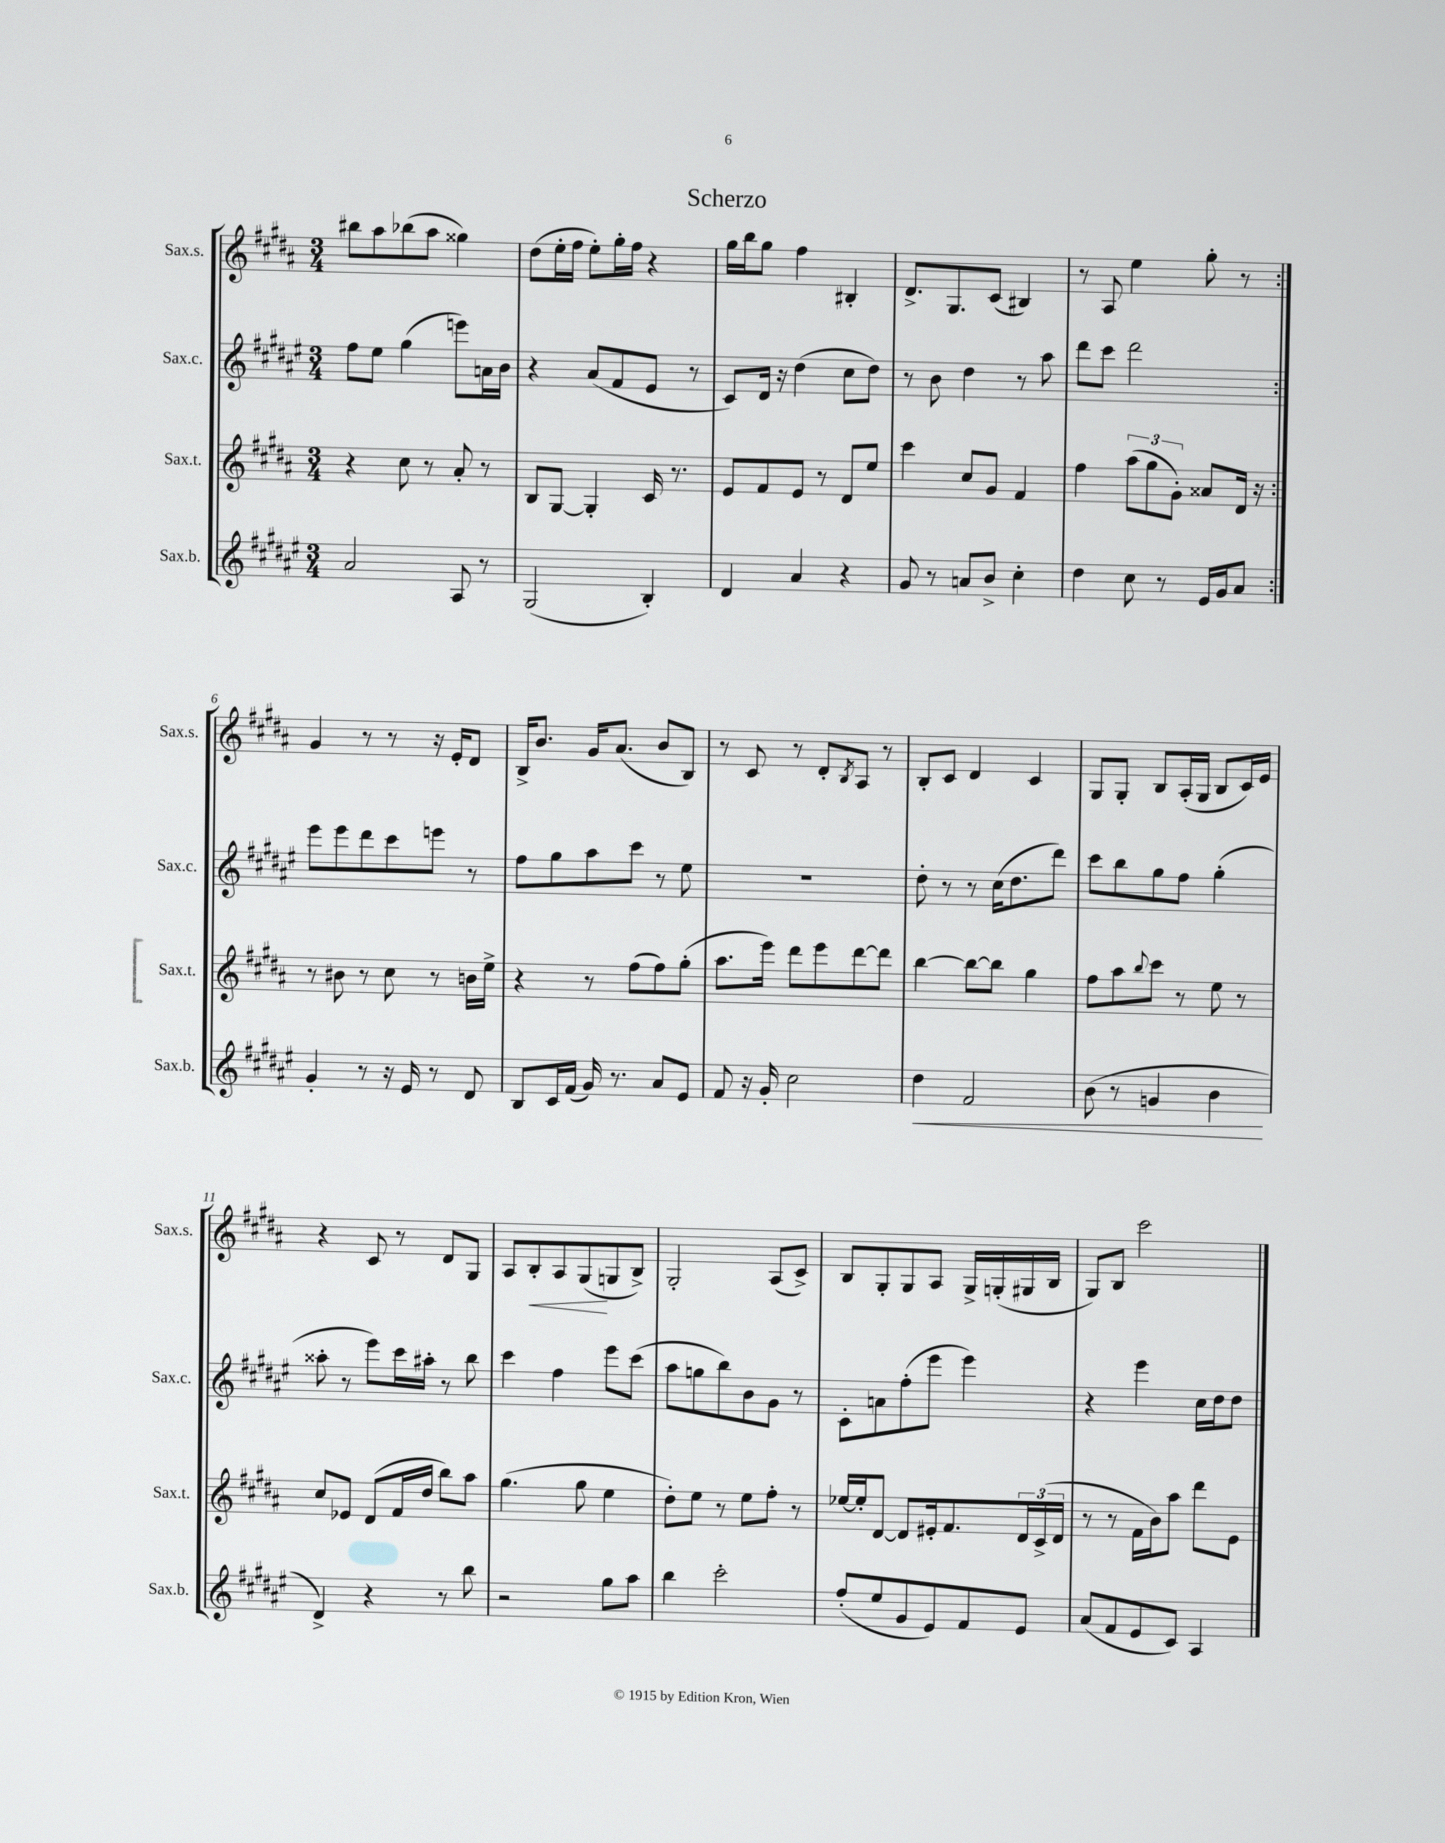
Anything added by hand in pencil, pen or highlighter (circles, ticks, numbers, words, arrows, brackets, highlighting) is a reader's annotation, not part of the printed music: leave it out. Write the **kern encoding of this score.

**kern	**dynam	**kern	**kern	**kern	**dynam
*part4	*part4	*part3	*part2	*part1	*part1
*staff4	*staff4	*staff3	*staff2	*staff1	*staff1
*I"Sax.b.	*	*I"Sax.t.	*I"Sax.c.	*I"Sax.s.	*
*I'Sax.b.	*	*I'Sax.t.	*I'Sax.c.	*I'Sax.s.	*
*clefG2	*	*clefG2	*clefG2	*clefG2	*
*k[f#c#g#d#a#e#]	*	*k[f#c#g#d#a#]	*k[f#c#g#d#a#e#]	*k[f#c#g#d#a#]	*
*M3/4	*	*M3/4	*M3/4	*M3/4	*
=1	=1	=1	=1	=1	=1
2a#/	.	4r	8ff#\L	8bb#X\L	.
.	.	.	8ee#\J	8aa#\	.
.	.	8cc#\	(4gg#\	(8bb-X\	.
.	.	8r	.	8aa#\J	.
8A#/	.	8a#'/	8eeen\L)	4gg##X\)	.
8r	.	8r	16an\L	.	.
.	.	.	16b\JJ	.	.
=2	=2	=2	=2	=2	=2
(2G#/	.	8B/L	4r	(8dd#\L	.
.	.	[8G#/J	.	16ee'\L	.
.	.	.	.	16ff#\JJ	.
.	.	4G#'/]	(8a#/L	8ee'\L)	.
.	.	.	8f#/	16gg#'\L	.
.	.	.	.	16ff#\JJ	.
4B'/)	.	16c#/	8e#/J	4r	.
.	.	8.r	.	.	.
.	.	.	8r	.	.
=3	=3	=3	=3	=3	=3
4d#/	.	8e/L	8c#/L)	16gg#\LL	.
.	.	.	.	16bb\J	.
.	.	8f#/	16d#/Jk	8gg#\J	.
.	.	.	16r	.	.
4a#/	.	8e/J	(4dd#\	4ff#\	.
.	.	8r	.	.	.
4r	.	8d#/L	8cc#\L	4B#X'/	.
.	.	8ee/J	8dd#\J)	.	.
=4	=4	=4	=4	=4	=4
8g#/	.	4ccc#\	8r	8.d#^/L	.
8r	.	.	8b\	.	.
.	.	.	.	8.G#/	.
8an/L	.	8cc#/L	4dd#\	.	.
8b^/J	.	8g#/J	.	(8c#/J	.
4cc#'\	.	4f#/	8r	4B#X/)	.
.	.	.	8aa#\	.	.
=5	=5	=5	=5	=5	=5
4dd#\	.	4ff#\	8ddd#\L	8r	.
.	.	.	8ccc#\J	8A#/	.
8cc#\	.	(12aa#\L	2ddd#\	4ee\	.
.	.	12gg#\	.	.	.
8r	.	.	.	.	.
.	.	12g#'\J)	.	.	.
16e#/LL	.	8a##X/L	.	8gg#'\	.
16g#/J	.	.	.	.	.
8a#/J	.	16d#/Jk	.	8r	.
.	.	16r	.	.	.
!!LO:LB:g=z
=6:|!	=6:|!	=6:|!	=6:|!	=6:|!	=6:|!
4g#'/	.	8r	8eee#\L	4g#/	.
.	.	8b#X\	8eee#\	.	.
8r	.	8r	8ddd#\	8r	.
16r	.	8cc#\	8ccc#\	8r	.
16e#/	.	.	.	.	.
8r	.	8r	8eeen\J	16r	.
.	.	.	.	16e'/KL	.
8d#/	.	16bn\LL	8r	8d#/J	.
.	.	16ee^\JJ	.	.	.
=7	=7	=7	=7	=7	=7
8B/L	.	4r	8ff#\L	16B^/KL	.
.	.	.	.	8.b/J	.
16c#/L	.	.	8gg#\	.	.
(16f#/JJ	.	.	.	.	.
16g#/)	.	8r	8aa#\	16g#/KL	.
8.r	.	.	.	(8.a#/J	.
.	.	(8ff#\L	8ccc#\J	.	.
8a#/L	.	8ff#\)	8r	8b/L	.
8e#/J	.	(8gg#'\J	8ee#\	8B/J)	.
=8	=8	=8	=8	=8	=8
8f#/	.	8.aa#\L	2.r	8r	.
16r	.	.	.	8c#/	.
16g#'/	.	16eee\Jk)	.	.	.
2cc#\	.	8ddd#\L	.	8r	.
.	.	8eee\	.	8d#'/L	.
.	.	.	.	8qB/	.
.	.	[8ddd#\	.	8A#/J	.
.	.	8ddd#\J]	.	8r	.
=9	=9	=9	=9	=9	=9
!	!LO:HP:b	!	!	!	!
4dd#\	<	[4bb\	8dd#'\	8B'/L	.
.	.	.	8r	8c#/J	.
2f#/	.	8bb\L_	8r	4d#/	.
.	.	8bb\J]	(16cc#\KL	.	.
.	.	.	8.dd#\	.	.
.	.	4gg#\	.	4c#/	.
.	.	.	8ddd#\J)	.	.
=10	=10	=10	=10	=10	=10
(8b\	.	8ff#\L	8ccc#\L	8G#/L	.
8r	.	8aa#\	8bb\	8G#'/J	.
.	.	8qqbb/	.	.	.
4gn/	.	8ccc#\J	8gg#\	8B/L	.
.	.	8r	8ff#\J	(16A#'/L	.
.	.	.	.	16G#/JJ	.
4b\	.	8ee\	(4gg#'\	8B/L	.
.	.	8r	.	16c#/L)	.
.	.	.	.	16e/JJ	.
.	[	.	.	.	.
!!LO:LB:g=z
=11	=11	=11	=11	=11	=11
4d#^/)	.	8cc#/L	8aa##X'\	4r	.
.	.	8e-X/J	8r	.	.
4r	.	(8d#/L	8eee#\L)	8c#/	.
.	.	16f#/L	16ccc#\L	8r	.
.	.	16dd#/JJ	16aa#X'\JJ	.	.
8r	.	8bb\L)	8r	8d#/L	.
8bb\	.	8aa#\J	8bb\	8G#/J	.
=12	=12	=12	=12	=12	=12
2r	.	(4.gg#\	4ccc#\	8A#/L	.
!	!	!	!	!	!LO:HP:b
.	.	.	.	8B'/	<
.	.	.	4ff#\	8A#/	.
.	.	8gg#\	.	(8G#/	.
8gg#\L	.	4ee\	8eee#\L	8Gn/	[
8aa#\J	.	.	(8ccc#\J	8B^/J)	.
=13	=13	=13	=13	=13	=13
4bb\	.	8dd#'\L)	8aa#\L	2G#'/	.
.	.	8ee\J	8ggn\	.	.
2ccc#'\	.	8r	8bb\)	.	.
.	.	8ee\L	8b\	.	.
.	.	8ff#'\J	8g#\J	(8A#/L	.
.	.	8r	8r	8c#^/J)	.
=14	=14	=14	=14	=14	=14
(8ff#'/L	.	[16ee-X/LL	8c#'\L	8B/L	.
.	.	16ee-'/J]	.	.	.
8ee#/	.	[8d#/J	8an\	8G#'/	.
8g#/	.	8d#/L]	(8ff#'\	8G#/	.
8e#/)	.	16e#X'/k	8eee#\J	8A#/J	.
.	.	8.f#/	.	.	.
8f#/	.	.	4eee#\)	16G#^/LL	.
.	.	.	.	(16Gn'/	.
8e#/J	.	24d#/L	.	16G#X/	.
.	.	(24c#^/	.	.	.
.	.	.	.	16B/JJ	.
.	.	24d#/JJ	.	.	.
=15	=15	=15	=15	=15	=15
(8a#/L	.	8r	4r	8G#/L)	.
8f#/	.	8r	.	8B/J	.
8e#/	.	16f#\LL	4eee#\	2ccc#\	.
.	.	16b\J)	.	.	.
8c#/J)	.	8aa#\J	.	.	.
4A#/	.	8ddd#\L	16cc#\LL	.	.
.	.	.	16dd#\J	.	.
.	.	8e\J	8dd#\J	.	.
==	==	==	==	==	==
*-	*-	*-	*-	*-	*-
